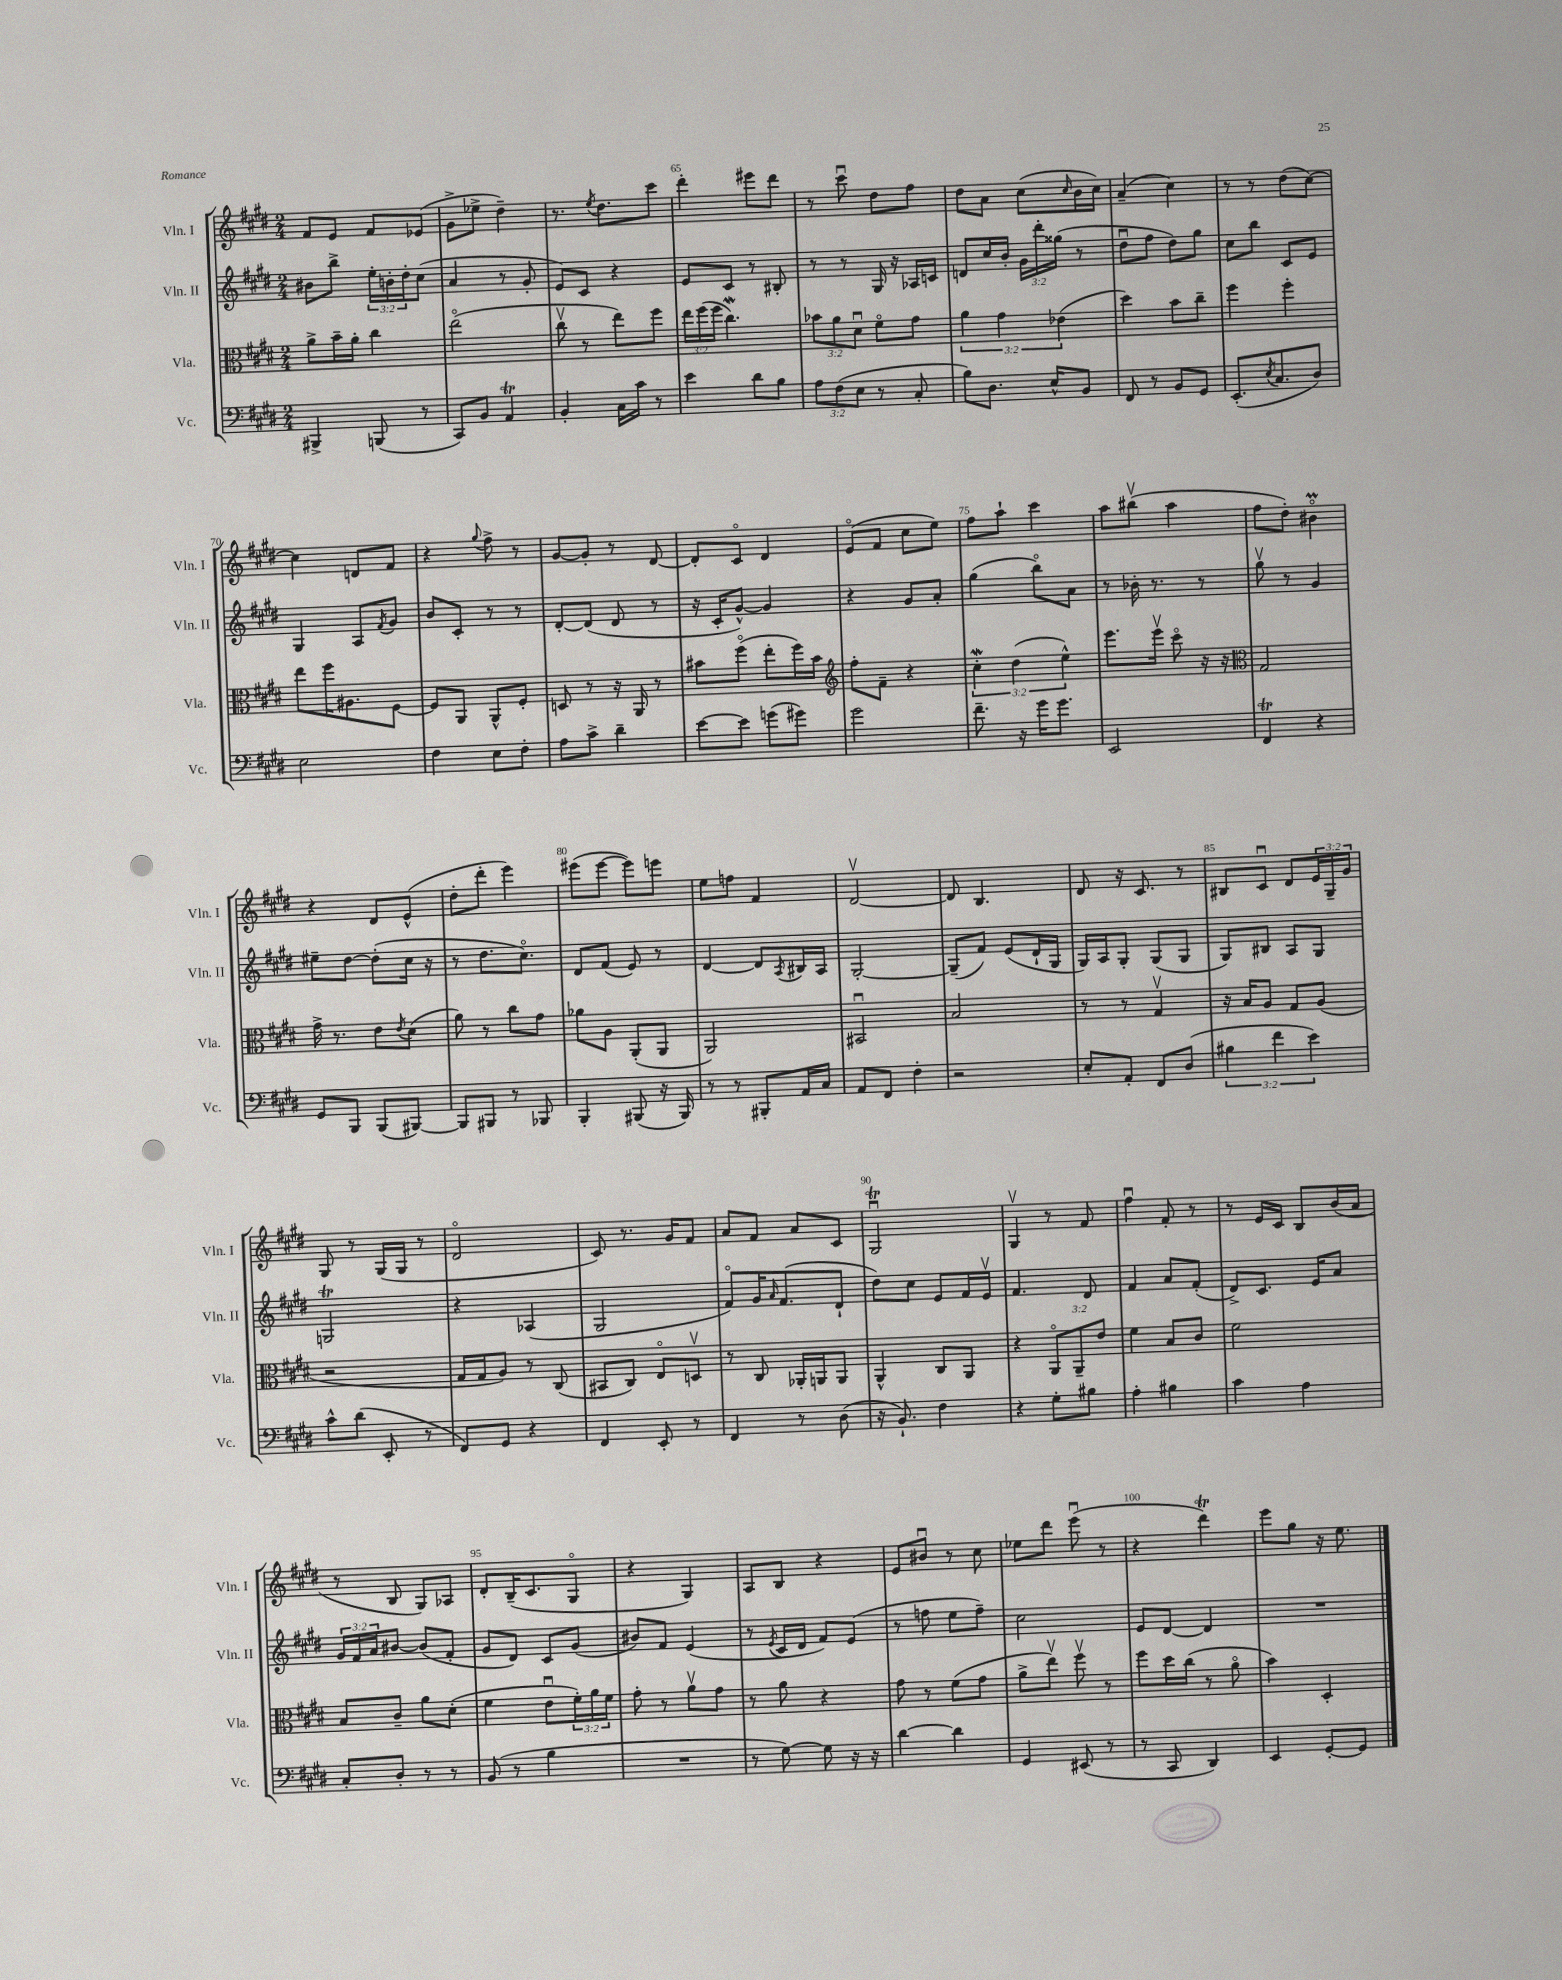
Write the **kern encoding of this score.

**kern	**kern	**kern	**kern
*staff4	*staff3	*staff2	*staff1
*clefF4	*clefC3	*clefG2	*clefG2
*k[f#c#g#d#]	*k[f#c#g#d#]	*k[f#c#g#d#]	*k[f#c#g#d#]
*M2/4	*M2/4	*M2/4	*M2/4
4BBB#^	8a^	8b#	8f#
.	16b~	8bb^	8e
.	16a'	.	.
(8BBB	4cc#	24ee'	8f#
.	.	24b'	.
.	.	24dd#'	.
8r	.	(8cc#	(8e-
=	=	=	=
8CC#)	(2eeo	4a	8g#^
8BB	.	.	8ee-^
4AA	.	8r	4dd#~)
.	.	8g#'	.
=	=	=	=
4BB'	8cc#v	8e)	8.r
.	8r	8c#	.
.	.	.	8qee
.	.	.	8.dd#
16C#	8ee)	4r	.
16c#	.	.	.
8r	8ff#	.	8ccc#
=	=	=	=
4e	24ee	8e	4ddd#'
.	(24ff#	.	.
.	24ff#	.	.
.	4.cc#)	8c#	.
8d#	.	8r	8eee#
8B	.	8B#'	8ddd#
=	=	=	=
12A	12b-	8r	8r
(12F#	12a	.	.
.	.	8r	8ccc#u
12E	12d#u	.	.
8r	8f#o	16G#	8dd#
.	.	16r	.
8C#'	8g#	16A-	8ff#
.	.	16c	.
=	=	=	=
8B)	6a	8d	8dd#
8.D#	.	16cc#	8a
.	6g#	.	.
.	.	16b'	.
.	.	24g#	(8cc#
.	.	24ddd#'	.
16E^^	.	.	.
.	(6e-	(24gg##	.
.	.	.	16qqcc#
8BB	.	8r	16b
.	.	.	16cc#)
=	=	=	=
8FF#	4dd#)	8dd#u	(4a~
8r	.	8ff#	.
8BB	8b	8dd#)	4cc#)
8GG#	8cc#~	8gg#	.
=	=	=	=
(8.EE'	4ff#	8cc#	8r
.	.	8bb	8r
8qE	.	.	.
8.C#	.	.	.
.	4ff#'	8c#	(8dd#
8D#)	.	8e	[8cc#)
=	=	=	=
2E	8ee	4G#	4cc#]
.	16ff#	.	.
.	8.A#	.	.
.	.	8A	8d
.	.	8qf#	.
.	[8F#	8g#	8f#
=	=	=	=
4F#	8F#]	8b	4r
.	8AA	8c#'	.
.	.	.	8qqgg#
8E	8AA^^	8r	8ff#^
8F#'	8F#'	8r	8r
=	=	=	=
8A	8D	[8d#'	[8g#
8c#^	8r	(8d#]	8g#']
4d#~	16r	8d#	8r
.	16AA	.	.
.	8r	8r	[8d#
=	=	=	=
[8e	8b#	16r	8d#']
.	.	16c#'	.
8e]	(8ff#o	[8g#^^)	8c#o
(8g	8ee'	4g#]	4d#
8g#)	16ff#)	.	.
.	16b#	.	.
=	=	=	=
*	*clefG2	*	*
2g#	8ff#'	4r	(8eo
.	8f#~	.	8f#
.	4r	8g#	8cc#
.	.	8a'	8ee)
=	=	=	=
8.f#~	6cc#'	(4gg#	8ff#
.	.	.	8aa`
.	(6dd#	.	.
16r	.	.	.
16g#	.	8bbo)	4ccc#
8.g#	.	.	.
.	6ee^^)	.	.
.	.	8a	.
=	=	=	=
2EE	8.eee	8r	8aa
.	.	16b-'	(8bb#v
.	16eeev	8.r	.
.	8ccc#o	.	4aa
.	16r	8r	.
.	16r	.	.
=	=	=	=
*	*clefC3	*	*
4FF#	2G#	8gg#v	8ff#
.	.	8r	8dd#')
4r	.	4g#	4b#o
=	=	=	=
8GG#	16g#^	8ee#~	4r
.	8.r	.	.
8BBB	.	[8dd#	.
(8BBB	8e	(8dd#']	8d#
.	8qe	.	.
[8BBB#)	(8d#	16cc#	(8e^^
.	.	16r	.
=	=	=	=
8BBB#]	8a)	8r	8dd#'
8BBB#	8r	8.dd#	8ddd#'
8r	8cc#	.	4eee)
.	.	8.cc#o)	.
8BBB-	8g#	.	.
=	=	=	=
4BBB'	8a-	8d#	(8eee#
.	8A	(8f#	[8eee#
(8BBB#	(8AA'	8e)	8eee#])
16r	8AA	8r	8eee
16BBB#)	.	.	.
=	=	=	=
8r	2AA)	[4d#	8ee
8r	.	.	8ff
8BBB#'	.	8d#]	4f#
.	.	8qA	.
16AA	.	16B#	.
16C#	.	16A	.
=	=	=	=
8AA	2BB#u	[2G#'	[2d#v
8FF#	.	.	.
4F#'	.	.	.
=	=	=	=
2r	2B	(8G#~]	8d#]
.	.	8f#)	4.B
.	.	(8e	.
.	.	16d#`	.
.	.	16G#	.
=	=	=	=
8E'	8r	16G#)	8d#
.	.	16A	.
8AA'	8r	8G#'	16r
.	.	.	8.c#
8FF#	4G#v	(8G#	.
(8D#	.	8G#	8r
=	=	=	=
6B#	16r	8G#)	8B#
.	16B	.	.
.	8A	8B#	8c#u
6f#	.	.	.
.	8G#	8A	8d#
6e)	.	.	.
.	(8A	8G#	24e
.	.	.	24G#~
.	.	.	24g#
=	=	=	=
8c#^^	2r	2G	8G#
(8d#	.	.	8r
8EE'	.	.	(16G#
.	.	.	16G#
8r	.	.	8r
=	=	=	=
8FF#)	16G#	4r	2d#o
.	16G#	.	.
8GG#	8A)	.	.
4r	8r	(4A-	.
.	(8C#	.	.
=	=	=	=
4FF#	8BB#	2G#	8c#)
.	8C#)	.	8.r
8EE'	8Eo	.	.
.	.	.	16g#
8r	8Dv	.	8f#
=	=	=	=
4FF#	8r	8f#o)	8a
.	8C#	16g#	8f#
.	.	16qqa	.
.	.	(8.f#	.
8r	16AA-'	.	8a
.	16AA	.	.
(8D#	8AA	8d#`	8c#
=	=	=	=
16r	4AA^^	8dd#)	2G#u
8.BB`)	.	.	.
.	.	8cc#	.
4F#	8C#	8e	.
.	8AA	16f#	.
.	.	16ev	.
=	=	=	=
4r	4r	4.f#	4G#v
8G#'	12AAo	.	8r
.	12AA~	.	.
8B#	.	8d#	8f#
.	12e	.	.
=	=	=	=
4A'	4f#	4f#	4ff#u
4B#	8B	8a	8f#'
.	8c#	(8f#'	8r
=	=	=	=
4c#	2f#	8d#^)	8r
.	.	8.c#	16e
.	.	.	16c#
4A	.	.	8B
.	.	16e	.
.	.	8a	(16b
.	.	.	16a
=	=	=	=
8C#'	8B	24g#	8r
.	.	24f#	.
.	.	24a	.
8D#'	8c#~	[8b#	8B
8r	8a	(8b#]	8G#)
8r	(8d#'	8f#'	8A-
=	=	=	=
(8BB	4f#	8g#	8d#'
8r	.	8d#)	(16B~
.	.	.	8.c#
4B	8eu	8c#	.
.	24f#')	(8g#	8G#o
.	24a	.	.
.	24f#	.	.
=	=	=	=
2r	8g#'	8b#)	4r
.	8r	8f#	.
.	8av	(4e	4G#)
.	8g#	.	.
=	=	=	=
8r	8r	8r	8A
.	.	8qe	.
[8G#)	8a	16c#	8B
.	.	16d#	.
8G#]	4r	8f#)	4r
16r	.	(8e	.
16r	.	.	.
=	=	=	=
[4d#	8g#	8r	8e
.	8r	8ff	8b#u
4d#]	(8f#	8ee	8r
.	8g#	8ff~)	8cc#
=	=	=	=
4GG#	8a^	2cc#	8ee-
.	8eev)	.	8ddd#
(8EE#	8ff#v	.	(8eeeu
8r	8r	.	8r
=	=	=	=
8r	8ff#	8e	4r
8CC#	16dd#	[8d#	.
.	(16cc#	.	.
4DD#)	8r	4d#]	4ddd#)
.	8ao	.	.
=	=	=	=
4EE	4b)	2r	8eee
.	.	.	8gg#
[8GG#'	4D#'	.	16r
.	.	.	8.ee
8GG#]	.	.	.
==	==	==	==
*-	*-	*-	*-
